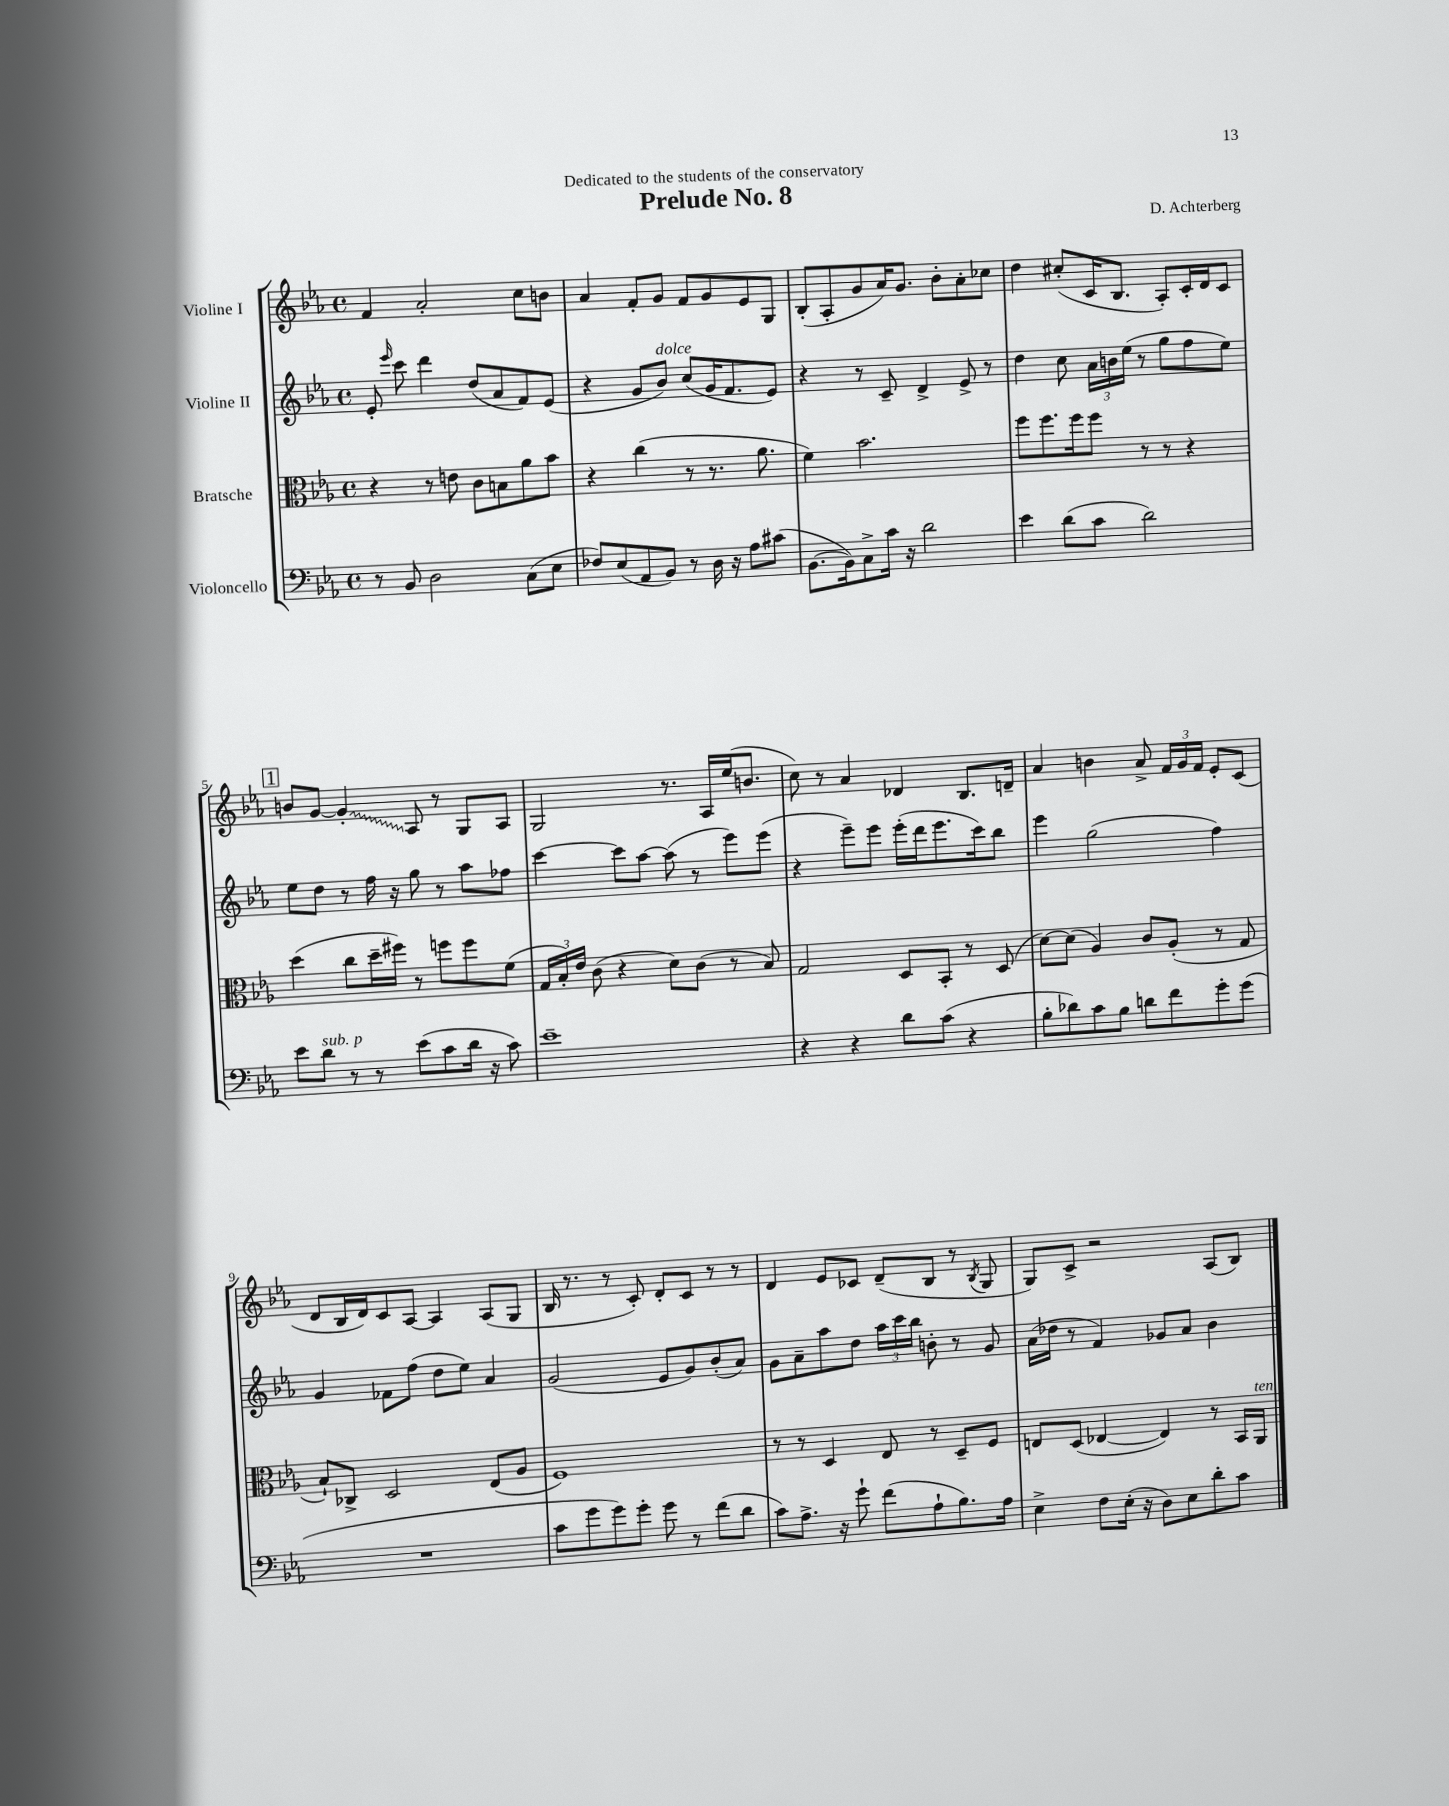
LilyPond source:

\header { title = "Prelude No. 8" composer = "D. Achterberg" dedication = "Dedicated to the students of the conservatory" }
<<
\new StaffGroup <<
\new Staff = "s0" \with { instrumentName = "Violine I" } {
    \clef treble \key ees \major \defaultTimeSignature \time 4/4
    \autoBeamOff f'4 aes'2-. c''8[ b'8] |
    aes'4 f'8[-. g'8] f'8[ g'8 ees'8 g8] |
    bes8[-.( aes8-. g'8 aes'16) g'8.] bes'8[-. aes'8-. ces''8] |
    d''4 cis''8[-.( c'16 bes8.] aes8[-.) c'16-. d'16 c'8] |
    \mark \markup { \box "1" } b'8[ g'8]~ \once \override Glissando.style = #'zigzag g'4-.\glissando aes8 r8 g8[ aes8] |
    g2 r8. aes16[ ees''16( b'8.] |
    c''8) r8 aes'4 des'4 bes8.[ d'16]-- |
    aes'4 b'4 aes'8-> \tuplet 3/2 { f'16[ g'16 f'16] } ees'8[-. c'8]( |
    d'8[ bes16 d'16) c'8 aes8]~ aes4 aes8[( g8] |
    bes16 r8. r8 c'8-.) d'8[-. c'8] r8 r8 |
    d'4 ees'8[ ces'8] d'8[--( bes8] r8 \acciaccatura { bes8 } g8 |
    g8[) c'8]-> r2 aes8[( bes8]) \bar "|." |
}
\new Staff = "s1" \with { instrumentName = "Violine II" } {
    \clef treble \key ees \major \defaultTimeSignature \time 4/4
    \autoBeamOff ees'8-. \grace { ees'''16 } c'''8 d'''4 d''8[( aes'8 f'8) ees'8]( |
    r4 g'8[ bes'8]^\markup { \italic "dolce" }) c''8[( g'16 f'8. ees'8]) |
    r4 r8 c'8-- d'4-> ees'8-> r8 |
    d''4 c''8 \tuplet 3/2 { aes'16[ b'16 ees''16]( } r8 g''8[ f''8 ees''8]) |
    \mark \markup { \box "1" } ees''8[ d''8] r8 f''16 r16 g''8 r8 aes''8[ fes''8] |
    c'''4~ c'''8[ aes''8]~ aes''8( r8 ees'''8[) ees'''8]( |
    r4 ees'''8[--) ees'''8] ees'''16[-.( d'''16 ees'''8. c'''16) bes''8] |
    ees'''4 g''2( f''4) |
    g'4 fes'8[ f''8]( d''8[ ees''8]) aes'4 |
    g'2( ees'8[ g'8) bes'8-.( aes'8]) |
    g'8[ aes'8-- aes''8 d''8] \tuplet 3/2 { aes''16[ c'''16 bes''16] } b'8-. r8 g'8 |
    aes'16[( des''16] r8 f'4) ges'8[ aes'8] bes'4 \bar "|." |
}
\new Staff = "s2" \with { instrumentName = "Bratsche" } {
    \clef alto \key ees \major \defaultTimeSignature \time 4/4
    \autoBeamOff r4 r8 e'8 c'8[ b8 aes'8 bes'8] |
    r4 c''4( r8 r8. aes'8. |
    f'4) bes'2. |
    f''8[ f''8. f''16 f''8] r8 r8 r4 |
    \mark \markup { \box "1" } d''4( c''8[ d''16-- fis''16]) r8 f''8[ f''8 f'8]( |
    \tuplet 3/2 { g16[ bes16-.) ees'16] } c'8( r4 d'8[) c'8]( r8 bes8) |
    g2 d8[ bes,8]-. r8 d8( |
    d'8[~) d'8]( aes4) c'8[ aes8]-.( r8 g8 |
    bes8[-!) ces8]-> d2 ees8[( aes8] |
    f1) |
    r8 r8 d4 ees8 r8 d8[-- f8] |
    e8[ d8]( ees4~ ees4) r8 bes,16[ aes,16]^\markup { \italic "ten." } \bar "|." |
}
\new Staff = "s3" \with { instrumentName = "Violoncello" } {
    \clef bass \key ees \major \defaultTimeSignature \time 4/4
    \autoBeamOff r8 bes,8 d2 c8[( ees8] |
    fes8[) ees8( aes,8 bes,8]) r8 d16 r16 aes8[ cis'8]( |
    bes,8.[~ bes,16) c8-> c'16] r16 d'2 |
    ees'4 d'8[( c'8] d'2) |
    \mark \markup { \box "1" } ees'8[ d'8]^\markup { \italic "sub. p" } r8 r8 ees'8[( c'8 d'16] r16 c'8) |
    ees'1-- |
    r4 r4 d'8[ c'8]( r4 |
    bes8[-. des'8) c'8 bes8] d'8[ f'8 g'8-. g'8]( |
    R1 |
    c'8[ g'8 g'8) g'8]-. g'8 r8 f'8[( d'8] |
    c'8[) aes8.]-> r16 g'8-! f'8[( aes8-! bes8.) aes16] |
    ees4-> f8[ ees16]-.( r16 d8[) ees8 d'8-. c'8] \bar "|." |
}
>>
>>
